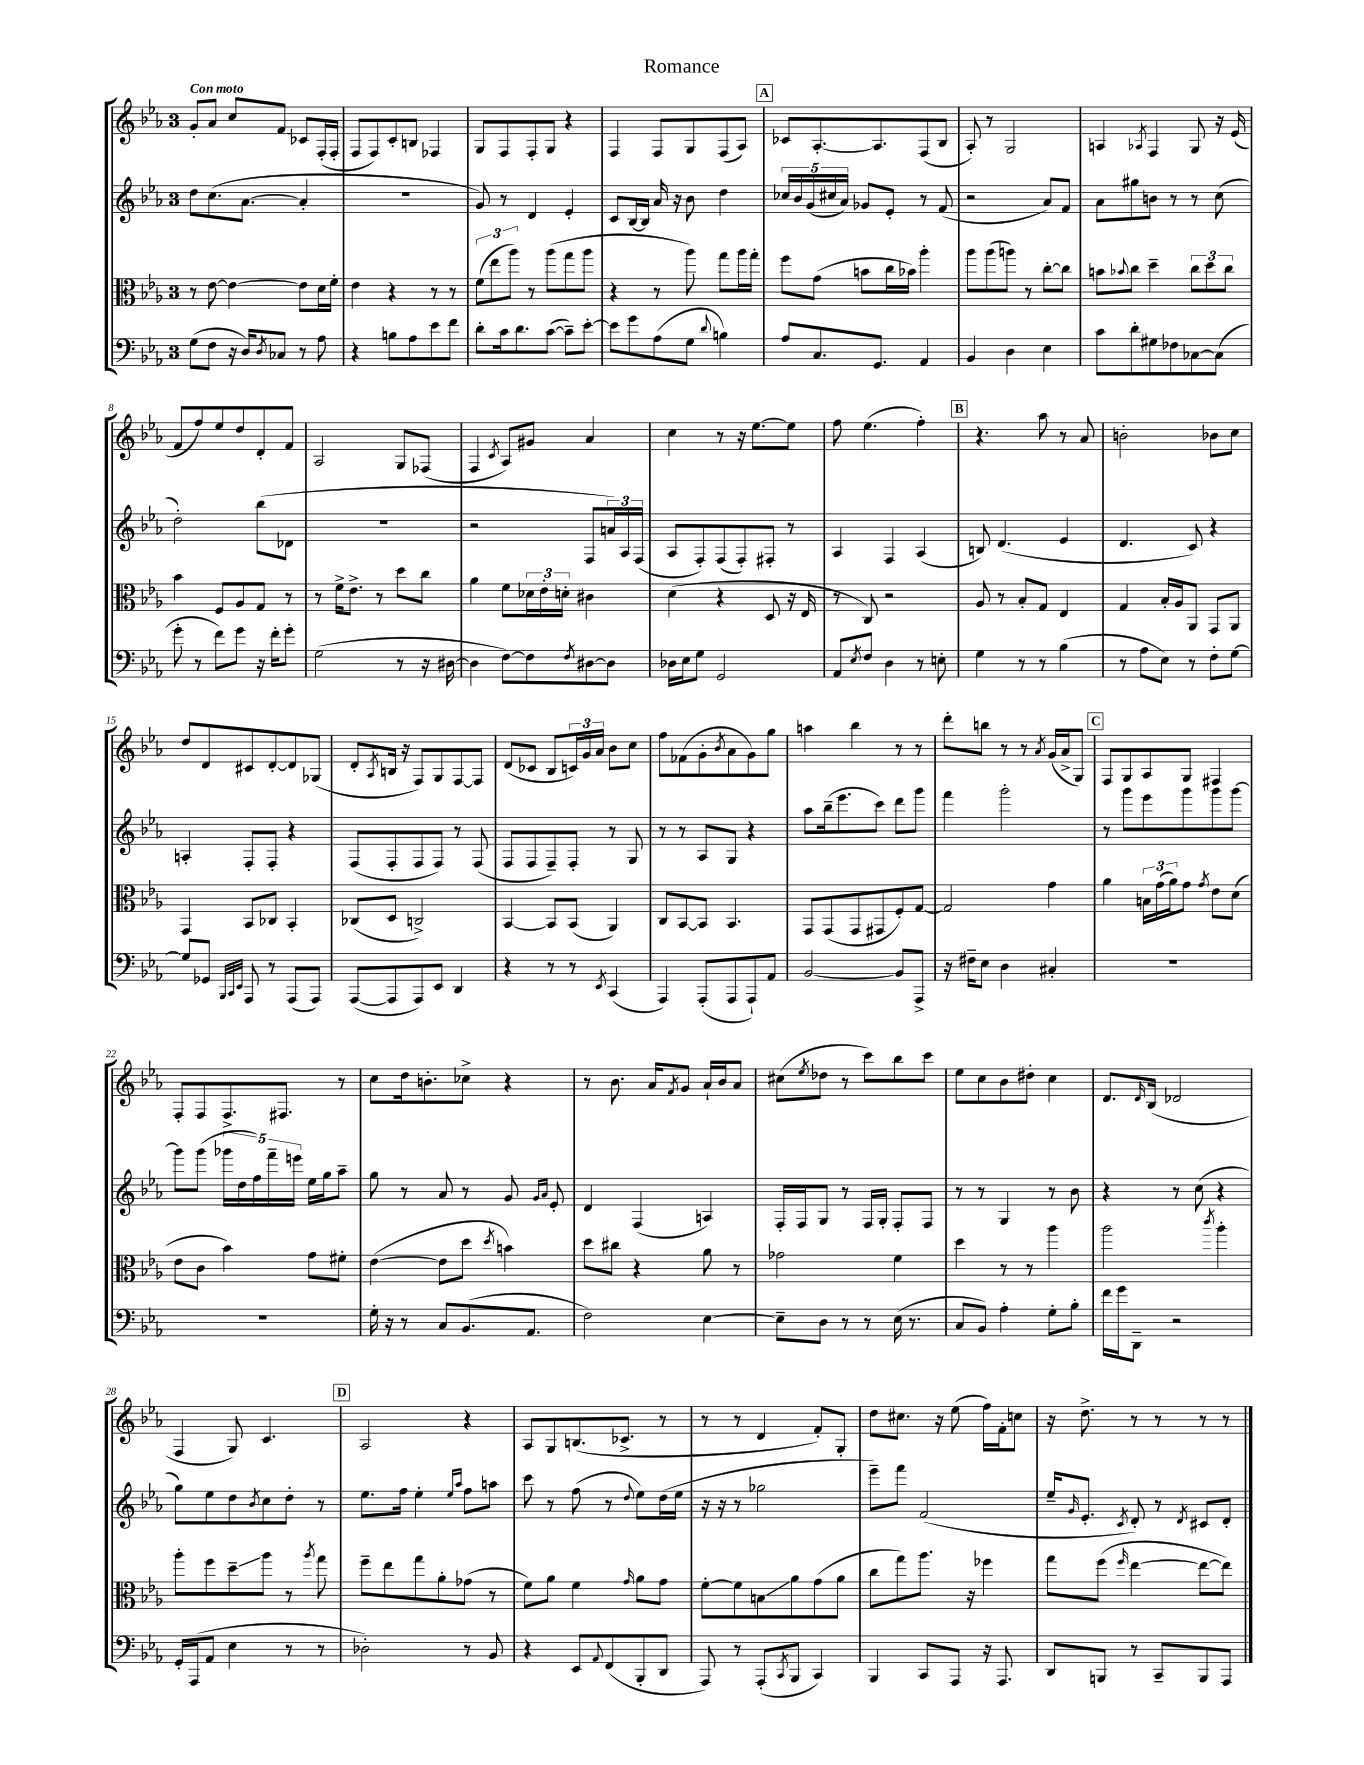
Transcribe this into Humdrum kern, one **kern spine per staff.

**kern	**kern	**kern	**kern
*staff4	*staff3	*staff2	*staff1
*clefF4	*clefC3	*clefG2	*clefG2
*k[b-e-a-]	*k[b-e-a-]	*k[b-e-a-]	*k[b-e-a-]
*M3/4	*M3/4	*M3/4	*M3/4
(8G	8r	8dd	8g'
8F	[8e-	(8.cc	8a-
16r	4e-_	.	8cc
16D)	.	[8.a-	.
8qD	.	.	.
8C-	.	.	8f
8r	8e-]	4a-']	8c-
8A-	16d	.	(16F'
.	16f'	.	16F'
=	=	=	=
4r	4e-	2.r	8F
.	.	.	8F)
8B	4r	.	8c'
8A-	.	.	8B
8e-	8r	.	4F-
8f	8r	.	.
=	=	=	=
8d'	(12f	8g)	8G
.	12ee-	.	.
16c	.	8r	8F
.	12aa-)	.	.
8.d	.	.	.
.	8r	4d	8F'
([8c	(8aa-	.	8G
8c~])	8gg	4e-'	4r
[8e-'	8aa-	.	.
=	=	=	=
8e-]	4r	8c	4F
8g	.	[16B-	.
.	.	16B-]	.
(8A-	8r	16a-	8F
.	.	16r	.
8G	8aa-)	8b-	8G
8qqd	.	.	.
4B)	8gg	4dd	(8F
.	16aa-	.	8A-)
.	16gg'	.	.
=	=	=	=
8A-	8ff	20cc-	8c-
.	.	20b-	.
.	.	(20g	.
8.C	(8g	.	[8.A-'
.	.	20cc#	.
.	.	20a-)	.
.	8b	8g-	.
8.GG	.	.	8.A-]
.	16cc	8e-'	.
.	16b-)	.	.
4AA-	4aa-'	8r	(8F
.	.	(8f	8B-
=	=	=	=
4BB-	8aa-	2r	8A-')
.	(8aa-	.	8r
4D	8aa)	.	2G
.	8r	.	.
4E-	[8cc'	8a-)	.
.	8cc]	8f	.
=	=	=	=
8c	8b	8a-	4A
.	8qqb-	.	.
8d'	8cc	8gg#	.
.	.	.	8qA-
8G#	4dd~	8b	4F
8F-	.	8r	.
[8C-	12cc	8r	8G
.	12dd	.	.
(8C-]	.	(8cc	16r
.	12cc	.	.
.	.	.	(16e-
=	=	=	=
8g'	4b-	2dd')	8f
8r	.	.	8ff)
8f)	8F	.	8ee-
8g	8A-	.	8dd
16r	8G	(8bb-	8d'
16f'	.	.	.
8g'	8r	8d-	8f
=	=	=	=
(2G	8r	2.r	2A-
.	16f^	.	.
.	8.e-^	.	.
.	8r	.	.
8r	8dd	.	8G
16r	8cc	.	(8F-
[16D#	.	.	.
=	=	=	=
4D#]	4a-	2r	4F
.	.	.	8qc
[8F)	8f	.	8A-)
8F]	24d-	.	8g#
.	24e-'	.	.
.	24d'	.	.
8qF	.	.	.
[8D#	4c#	8F	4a-
8D#]	.	24a)	.
.	.	24A-	.
.	.	(24F	.
=	=	=	=
16D-	(4d	8A-	4cc
16E-	.	.	.
8G	.	8F')	.
2GG	4r	(8F	8r
.	.	8F')	16r
.	.	.	[8.ee-
.	8D	8F#'	.
.	16r	8r	8ee-]
.	16E-	.	.
=	=	=	=
8AA-	8r	4A-	8ff
8qE-	.	.	.
8F	8C)	.	(4.ee-
4D	2r	4F	.
8r	.	(4A-	4ff')
8E'	.	.	.
=	=	=	=
4G	8A-	8B)	4.r
.	8r	(4.d	.
8r	8B-'	.	.
8r	8G	.	8aa-
(4B-	4E-	4e-	8r
.	.	.	8a-
=	=	=	=
8r	4G	4.d	2b'
8A-	.	.	.
8E-)	16B-'	.	.
.	16A-	.	.
8r	8AA-	8c)	.
8F'	8GG	4r	8b-
[8G	8AA-	.	8cc
=	=	=	=
8G]	4GG	4A'	8dd
8GG-	.	.	8d
32qqBBB-	.	.	.
32qqCC	.	.	.
32qqEE-	.	.	.
8AAA-	8BB-	8F'	8c#
8r	8C-	8F'	[8d'
(8AAA-	4BB-'	4r	8d]
8AAA-)	.	.	(8G-
=	=	=	=
([8AAA-	(8C-	(8F	8d'
.	.	.	8qA-
8AAA-]	8D	8F'	16B
.	.	.	16r
8AAA-)	2C^)	8F	8F)
8EE-	.	8F)	8G
4DD	.	8r	[8F
.	.	(8F	8F]
=	=	=	=
4r	[4BB-	8F	(8d
.	.	8F	8c-
8r	8BB-]	8F~)	8B-
8r	(8BB-	8F'	24c)
.	.	.	24g
.	.	.	24a-
8qEE-	.	.	.
(4CC	4AA-)	8r	8b-
.	.	8G	8cc
=	=	=	=
4AAA-)	8C	8r	8ff
.	[8BB-	8r	(8f-
(8AAA-'	8BB-]	8A-	8g'
.	.	.	8qb-
8AAA-	4.BB-	8G	8a-
8AAA-`)	.	4r	8g)
8AA-	.	.	8gg
=	=	=	=
[2BB-	8GG	8aa-	4aa
.	(8GG	(16bb-~	.
.	.	8.eee-	.
.	8GG	.	4bb-
.	8GG#	8ccc)	.
8BB-]	8F')	8ddd	8r
8AAA-^	[8G	8ggg	8r
=	=	=	=
16r	2G]	4fff	8ddd'
16F#~	.	.	.
8E-	.	.	8bb
4D	.	2ggg'	8r
.	.	.	8r
.	.	.	8qa-
4C#'	4g	.	(16g
.	.	.	16a-^
.	.	.	8G)
=	=	=	=
2.r	4a-	8r	8F
.	.	8ggg	8G
.	24B	8eee-	8A-
.	(24g	.	.
.	24a-)	.	.
.	8g	8ggg	8G
.	8qg	.	.
.	8e-	8ggg	4F#
.	(8d	[8ggg	.
=	=	=	=
2.r	8e-	8ggg]	8F'
.	8c	(8ggg	8F
.	4b-)	20ggg-	8.F^
.	.	20dd	.
.	.	20ff)	.
.	.	20fff~	.
.	.	.	8.F#
.	.	20eee	.
.	8g	16ee-	.
.	.	16gg	.
.	8f#'	8aa-~	8r
=	=	=	=
16G'	([4e-	8gg	8cc
16r	.	.	.
8r	.	8r	16dd
.	.	.	8.b'
8C	8e-]	8a-	.
(8.BB-	8dd	8r	8cc-^
.	8qdd	.	.
.	4b)	8g	4r
8.AA-	.	.	.
.	.	16qqg	.
.	.	16qqa-	.
.	.	8e-'	.
=	=	=	=
2F)	8dd	4d	8r
.	8cc#	.	8.b-
.	4r	(4F	.
.	.	.	16a-
.	.	.	8qf
.	.	.	8g
[4E-	8a-	4A)	16a-`
.	.	.	16b-
.	8r	.	8a-
=	=	=	=
8E-~]	2g-	16F'	(8cc#
.	.	16F	.
.	.	.	8qee-
8D	.	8G	8dd-
8r	.	8r	8r
8r	.	16F	8ccc)
.	.	16G'	.
(16E-	4f	8F'	8bb-
8.r	.	.	.
.	.	8F	8ccc
=	=	=	=
8C	4dd	8r	8ee-
8BB-)	.	8r	8cc
4A-'	8r	4G	8b-
.	8r	.	8dd#'
8G'	4aa-	8r	4cc
8B-'	.	8b-	.
=	=	=	=
16f	2aa-	4r	8.d
16g	.	.	.
8DD~	.	.	.
.	.	.	16qqd
.	.	.	(16B-
2r	.	8r	2d-
.	.	(8cc	.
.	8qccc	.	.
.	4aa-'	4r	.
=	=	=	=
16GG'	8aa-'	8gg)	4F
(16AAA-	.	.	.
8AA-	8ff	8ee-	.
4E-	8dd~	8dd	8G)
.	.	8qb-	.
.	8aa-	8cc	4.c
8r	8r	8dd'	.
.	8qaa-	.	.
8r	8gg	8r	.
=	=	=	=
2D-')	8ff~	8.ee-	2A-
.	8ee-	.	.
.	.	16ff	.
.	8gg	4ee-'	.
.	8a-'	.	.
.	.	16qqee-	.
.	.	16qqaa-	.
8r	(8g-	8ff	4r
8BB-	8r	8aa	.
=	=	=	=
4r	8f)	8ccc	8A-
.	8a-	8r	8G
8EE-	4f	(8ff	(8.B
8qqAA-	.	.	.
(8FF	.	8r	.
.	.	.	8.c-^
.	16qqg	8qqdd	.
8BBB-'	8a-	8ee-)	.
8DD	8g	(16dd	8r
.	.	16ee-	.
=	=	=	=
8AAA-)	[8f'	16r	8r
.	.	16r	.
8r	8f]	8r	8r
(8AAA-'	8B	2gg-	4d
8qCC	.	.	.
8BBB-	8a-	.	.
4CC)	(8g	.	8f')
.	8a-	.	8G'
=	=	=	=
4BBB-	8cc	8eee-~)	8dd
.	8gg)	8fff	8.cc#
8CC	8.aa-	(2f	.
.	.	.	16r
8AAA-	.	.	(8ee-
.	16r	.	.
16r	4ff-	.	16ff)
8.AAA-	.	.	16f'
.	.	.	8cc
=	=	=	=
8DD	8gg	16ee-~	16r
.	.	16qqg	.
.	.	8.e-'	8.dd^
8BBB	(8ff	.	.
.	16qqff	8qc	.
8r	[4ee-	8d')	8r
8CC~	.	8r	8r
.	.	8qd	.
8BBB	8ee-_	8c#	8r
8AAA-	8ee-])	8d'	8r
==	==	==	==
*-	*-	*-	*-
